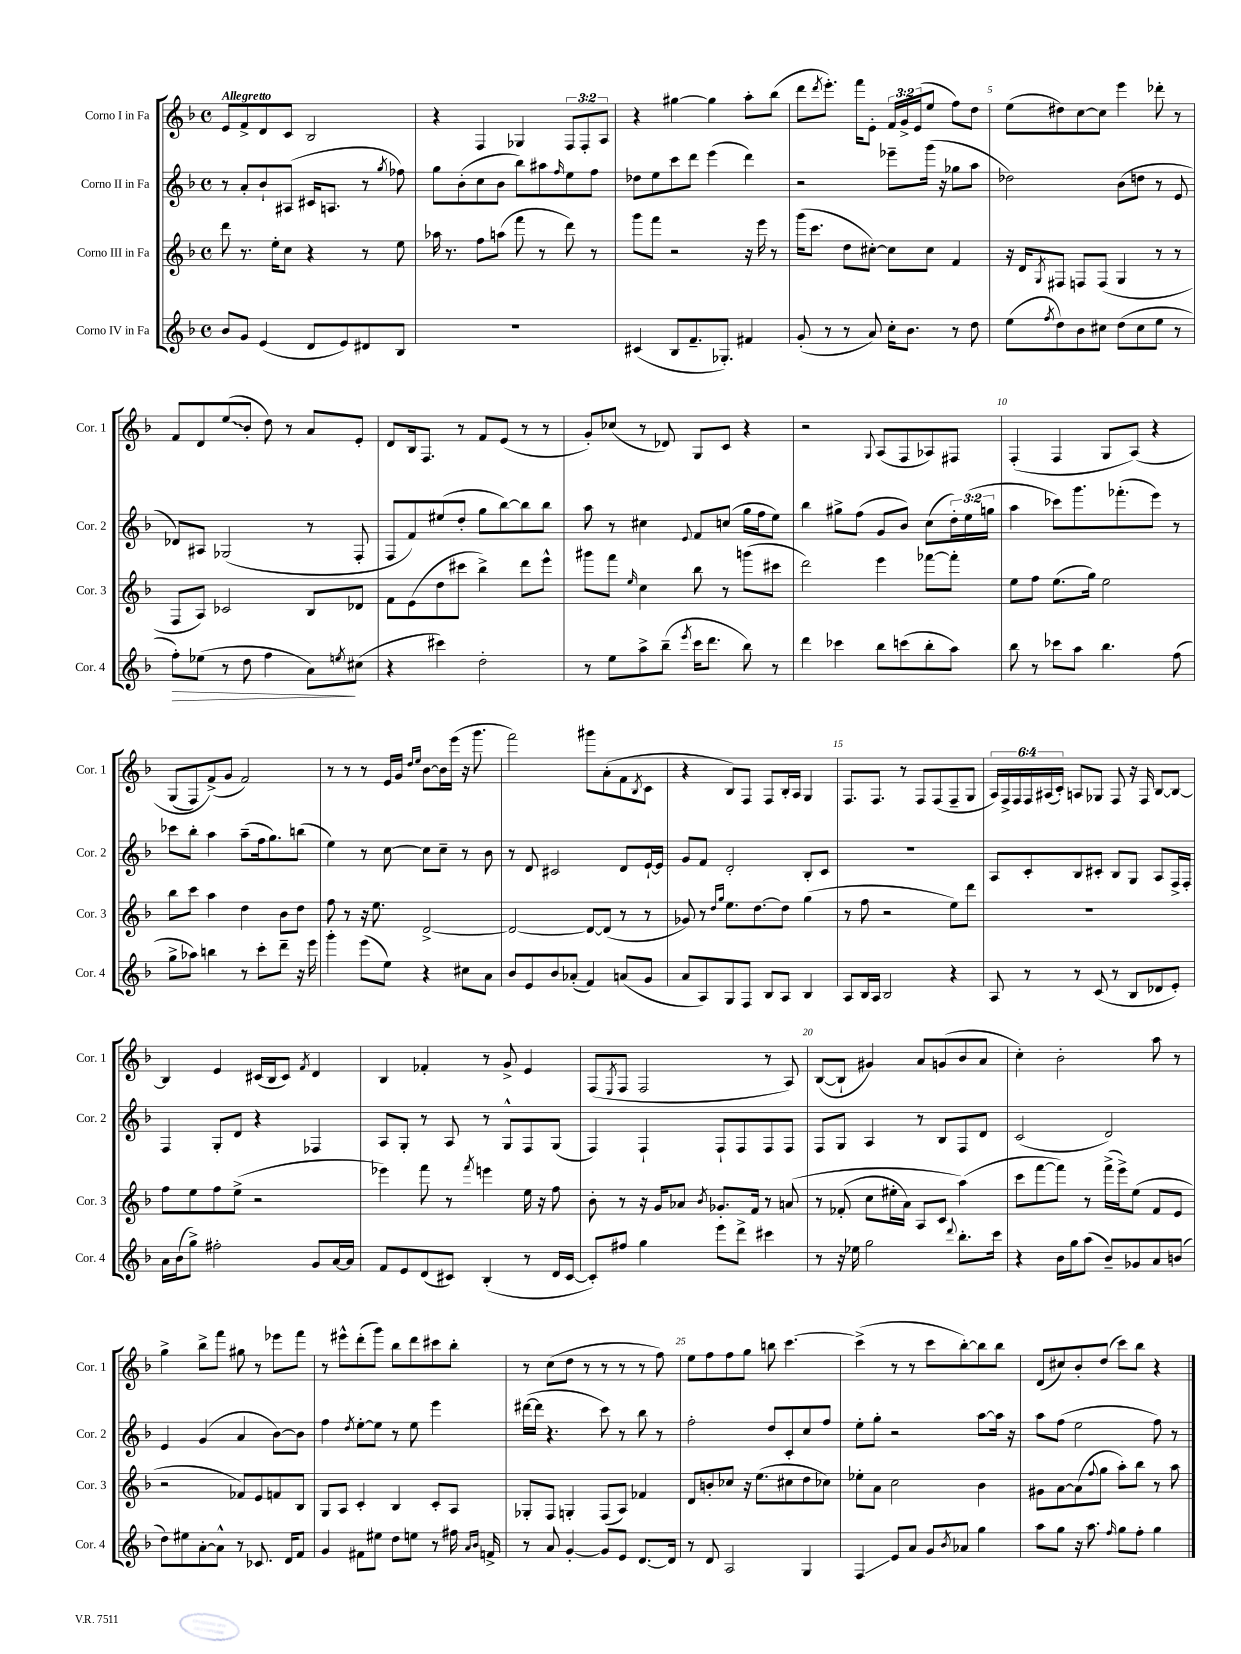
<<
\new StaffGroup <<
\new Staff = "s0" \with { instrumentName = "Corno I in Fa" shortInstrumentName = "Cor. 1" } {
    \clef treble \key f \major \defaultTimeSignature \time 4/4 \override Staff.TupletNumber.text = #tuplet-number::calc-fraction-text \tempo "Allegretto"
    e'8 f'8-> d'8 c'8 bes2 |
    r4 f4 ges4 \tuplet 3/2 { f8 f8-. a8 } |
    r4 gis''4~ gis''4 a''8-. bes''8( |
    d'''8 \acciaccatura { d'''8 } e'''8.-.) f'''16 e'8-. \tuplet 3/2 { f'16 g'16-> e'16( } e''8 f''8) d''8 |
    e''8( dis''8) c''8~ c''8 e'''4 des'''8-. r8 |
    f'8 d'8 \once \override Glissando.style = #'zigzag e''8\glissando( bes'8-. d''8) r8 a'8 e'8-. |
    d'8 bes16 f8. r8 f'8 e'8( r8 r8 |
    g'8-.) ces''8( r8 des'8) g8 c'8 r4 |
    r2 \appoggiatura { g8 } a8( f8 aes8) fis8 |
    f4-.( f4 g8 a8)\( r4 |
    g8( f8) f'8->(\) g'8 f'2) |
    r8 r8 r8 e'16 g'16 \grace { d''16 e''16 } bes'8~ bes'16 e'''16( r16 g'''8. |
    f'''2) gis'''8 a'8-.( f'8 \acciaccatura { bes8 } c'8 |
    r4 bes8) f8 f8 bes16-. a16 g4 |
    f8. f8. r8 f8 f8( f8-- g8 |
    \tuplet 6/4 { a16) f16-> f16 f16 ais16( c'16-.) } a8 ges8 f8 r16 f16 bes8~ bes8~ |
    bes4 e'4 cis'16( bes16 cis'8) \acciaccatura { f'8 } d'4 |
    bes4 fes'4-. r8 g'8-> e'4 |
    f8( \acciaccatura { e8 } f8 f2 r8 a8) |
    bes8~( bes8-! gis'4) a'8 g'8( bes'8 a'8 |
    c''4-.) bes'2-. a''8 r8 |
    g''4-> bes''8-> f'''8 gis''8 r8 ees'''8 f'''8 |
    r8 eis'''8-^ d'''8-.( g'''8) bes''8 d'''8 cis'''8 bes''8-. |
    r8 c''8( d''8 r8 r8 r8 r8 f''8) |
    e''8 f''8 f''8 g''8 b''8 c'''4.~ |
    c'''4->( r8 r8 c'''8 bes''8~-.) bes''8 bes''8 |
    d'8( cis''8) bes'8-. d''8( c'''8) bes''8 r4 \bar "|." |
}
\new Staff = "s1" \with { instrumentName = "Corno II in Fa" shortInstrumentName = "Cor. 2" } {
    \clef treble \key f \major \defaultTimeSignature \time 4/4 \override Staff.TupletNumber.text = #tuplet-number::calc-fraction-text
    r8 a'8-. bes'8-! ais8( cis'16 a8. r8 \acciaccatura { g''8 } fes''8) |
    g''8 bes'8-.( c''8 bes'8 bes''8) ais''8 \grace { f''16 } e''8 f''8 |
    des''8 e''8 c'''8 d'''8 e'''4( d'''4) |
    r2 ees'''8-- g'''16( r16 ges''8 a''8 |
    des''2) bes'8( d''8 r8 e'8 |
    des'8) ais8 ges2( r8 f8-. |
    f8 f'8) eis''8( d''8-. g''8 bes''8~) bes''8 bes''8 |
    a''8 r8 cis''4 \appoggiatura { e'8 } f'8 c''8( g''16 f''16 e''8) |
    bes''4 gis''8-> f''8( g'8 bes'8) c''8( \tuplet 3/2 { d''16-.) e''16( g''16 } |
    a''4 ces'''8) g'''8. fes'''8.-.( e'''8) r8 |
    ces'''8 bes''8-. a''4 a''8--( f''16 g''8.) b''8( |
    e''4) r8 c''8~ c''8 c''8-- r8 bes'8 |
    r8 d'8 cis'2 d'8 e'16~-! e'16 |
    g'8 f'8 d'2-. bes8-. c'8 |
    R1 |
    a8 c'8-. bes8 cis'8-. bes8 g8 a8 f16-> f16-. |
    f4 g8-. d'8 r4 fes4 |
    a8 g8-. r8 a8 r8 g8-^ f8 g8( |
    f4) f4-! f8-! f8 f8 f8 |
    f8 g8 a4 r8 bes8 f8 d'8 |
    c'2( d'2) |
    e'4 g'4( a'4 bes'8~) bes'8 |
    f''4 \acciaccatura { d''8 } e''8~-. e''8 r8 e''8 e'''4 |
    dis'''16~( dis'''16 r4. c'''8) r8 bes''8 r8 |
    f''2-. d''8 c'8-. c''8 f''8 |
    e''8-. g''8-. r2 a''8~ a''16 r16 |
    a''8 f''8( e''2 f''8) r8 \bar "|." |
}
\new Staff = "s2" \with { instrumentName = "Corno III in Fa" shortInstrumentName = "Cor. 3" } {
    \clef treble \key f \major \defaultTimeSignature \time 4/4
    d'''8 r8. e''16-. c''8 r4 r8 e''8 |
    aes''16 r8. f''8 a''8( f'''8 r8 d'''8) r8 |
    g'''8 f'''8 r2 r16 e'''16 r8 |
    g'''16( c'''8. d''8 cis''8~-.) cis''8 cis''8 f'4 |
    r16 d'16 \acciaccatura { g8 } fis8 f8 f8( g4 r8 r8 |
    f8 a8) ces'2 bes8 des'8 |
    f'8 e'8( d''8 cis'''8 bes''4->) d'''8 e'''8-^ |
    gis'''8 f'''8 \grace { e''16 } c''4 bes''8 r8 g'''8( cis'''8 |
    d'''2) e'''4 fes'''8~ fes'''8-. |
    e''8 f''8 e''8.( g''16) e''2 |
    bes''8 c'''8 a''4 d''4 bes'8 d''8 |
    f''8 r8 r16 e''8. d'2~-> |
    d'2~ d'8~ d'8( r8 r8 |
    ges'8) r8 \grace { d''16 g''16 } e''8. d''8.~ d''8 g''4( |
    r8 f''8 r2 e''8) d'''8 |
    R1 |
    f''8 e''8 f''8 e''8->( r2 |
    ees'''4) f'''8 r8 \acciaccatura { f'''8 } e'''4 e''16 r16 f''8 |
    bes'8-. r8 r16 g'16 aes'8 \acciaccatura { bes'8 } ges'8.-. f'16 r8 a'8\( |
    r8 fes'8-.( c''8 eis''16-. a'16) a8 c'8 a''4(\) |
    c'''8 f'''8~ f'''8) r8 f'''16->( e'''16->) e''8( f'8 e'8 |
    r2 fes'8) e'8 f'8 bes8 |
    g8 a8 c'4-. bes4 c'8-. a8 |
    ges8-. f8 g4-. f8( a8) fes'4 |
    d'8 b'8-. ces''8 r16 e''8.( cis''8 d''8 ces''8) |
    ees''8-. a'8 c''2 bes'4 |
    gis'8 a'8~ a'8( \appoggiatura { f''8 } g''8 a''8-.) bes''8 r8 a''8 \bar "|." |
}
\new Staff = "s3" \with { instrumentName = "Corno IV in Fa" shortInstrumentName = "Cor. 4" } {
    \clef treble \key f \major \defaultTimeSignature \time 4/4
    bes'8 g'8 e'4( d'8 e'8) dis'8 bes8 |
    R1 |
    cis'4( bes8 f'8.-- ges8.-.) fis'4 |
    g'8-.( r8 r8 a'8) c''16-. bes'8. r8 d''8 |
    e''8( \acciaccatura { f''8 } d''8) bes'8 cis''8 d''8( cis''8 e''8 r8 |
    f''8-.\>) ees''8( r8 d''8 f''4 a'8\!) \acciaccatura { e''8 } cis''8( |
    r4 cis'''4) d''2-. |
    r8 e''8 a''8-> bes''8--( \acciaccatura { e'''8 } c'''16 d'''8. bes''8) r8 |
    d'''4 ces'''4 bes''8 c'''8( bes''8-. a''8) |
    bes''8 r8 ces'''8 a''8 bes''4. f''8( |
    g''8-> aes''8) b''4 r8 c'''8-. d'''8-- r16 e'''16 |
    g'''4-. e'''8( e''8) r4 cis''8 a'8 |
    bes'8 e'8 bes'8 aes'8-.( f'4) a'8( g'8 |
    a'8 a8) g8 f8 bes8 a8 bes4 |
    a8 bes16 a16 bes2 r4 |
    a8 r8 r8 c'8( r8 bes8 des'8 e'8-.) |
    a'16 bes'16( g''8->) fis''2-. g'8 a'16~ a'16 |
    f'8 e'8 d'8( cis'8) bes4-.( r8 d'16 cis'16~ |
    cis'8-.) fis''8 g''4 e'''8 d'''8-> cis'''4 |
    r8 r16 ees''16 g''2 \appoggiatura { d'''8 } bes''8.-. c'''16 |
    r4 bes'16 g''16 a''8( bes'8--) ges'8 a'8 b'8( |
    d''8) eis''8 a'8~-. a'8-^ r8 ces'8. d'16 f'8 |
    g'4 fis'8 eis''8 d''8 e''8 r8 fis''16 \grace { a'16 bes'16 } f'16-> |
    r8 a'8 g'4~-. g'8 e'8 d'8.~ d'16 |
    r8 d'8 a2 g4 |
    f4\glissando e'8 a'8 g'8 \acciaccatura { bes'8 } aes'8 g''4 |
    a''8 g''8 r16 a''8. \grace { f''16 } g''8 f''8-. g''4 \bar "|." |
}
>>
>>
\layout { \context { \Score \override BarNumber.break-visibility = ##(#f #t #t) barNumberVisibility = #(every-nth-bar-number-visible 5) } }
